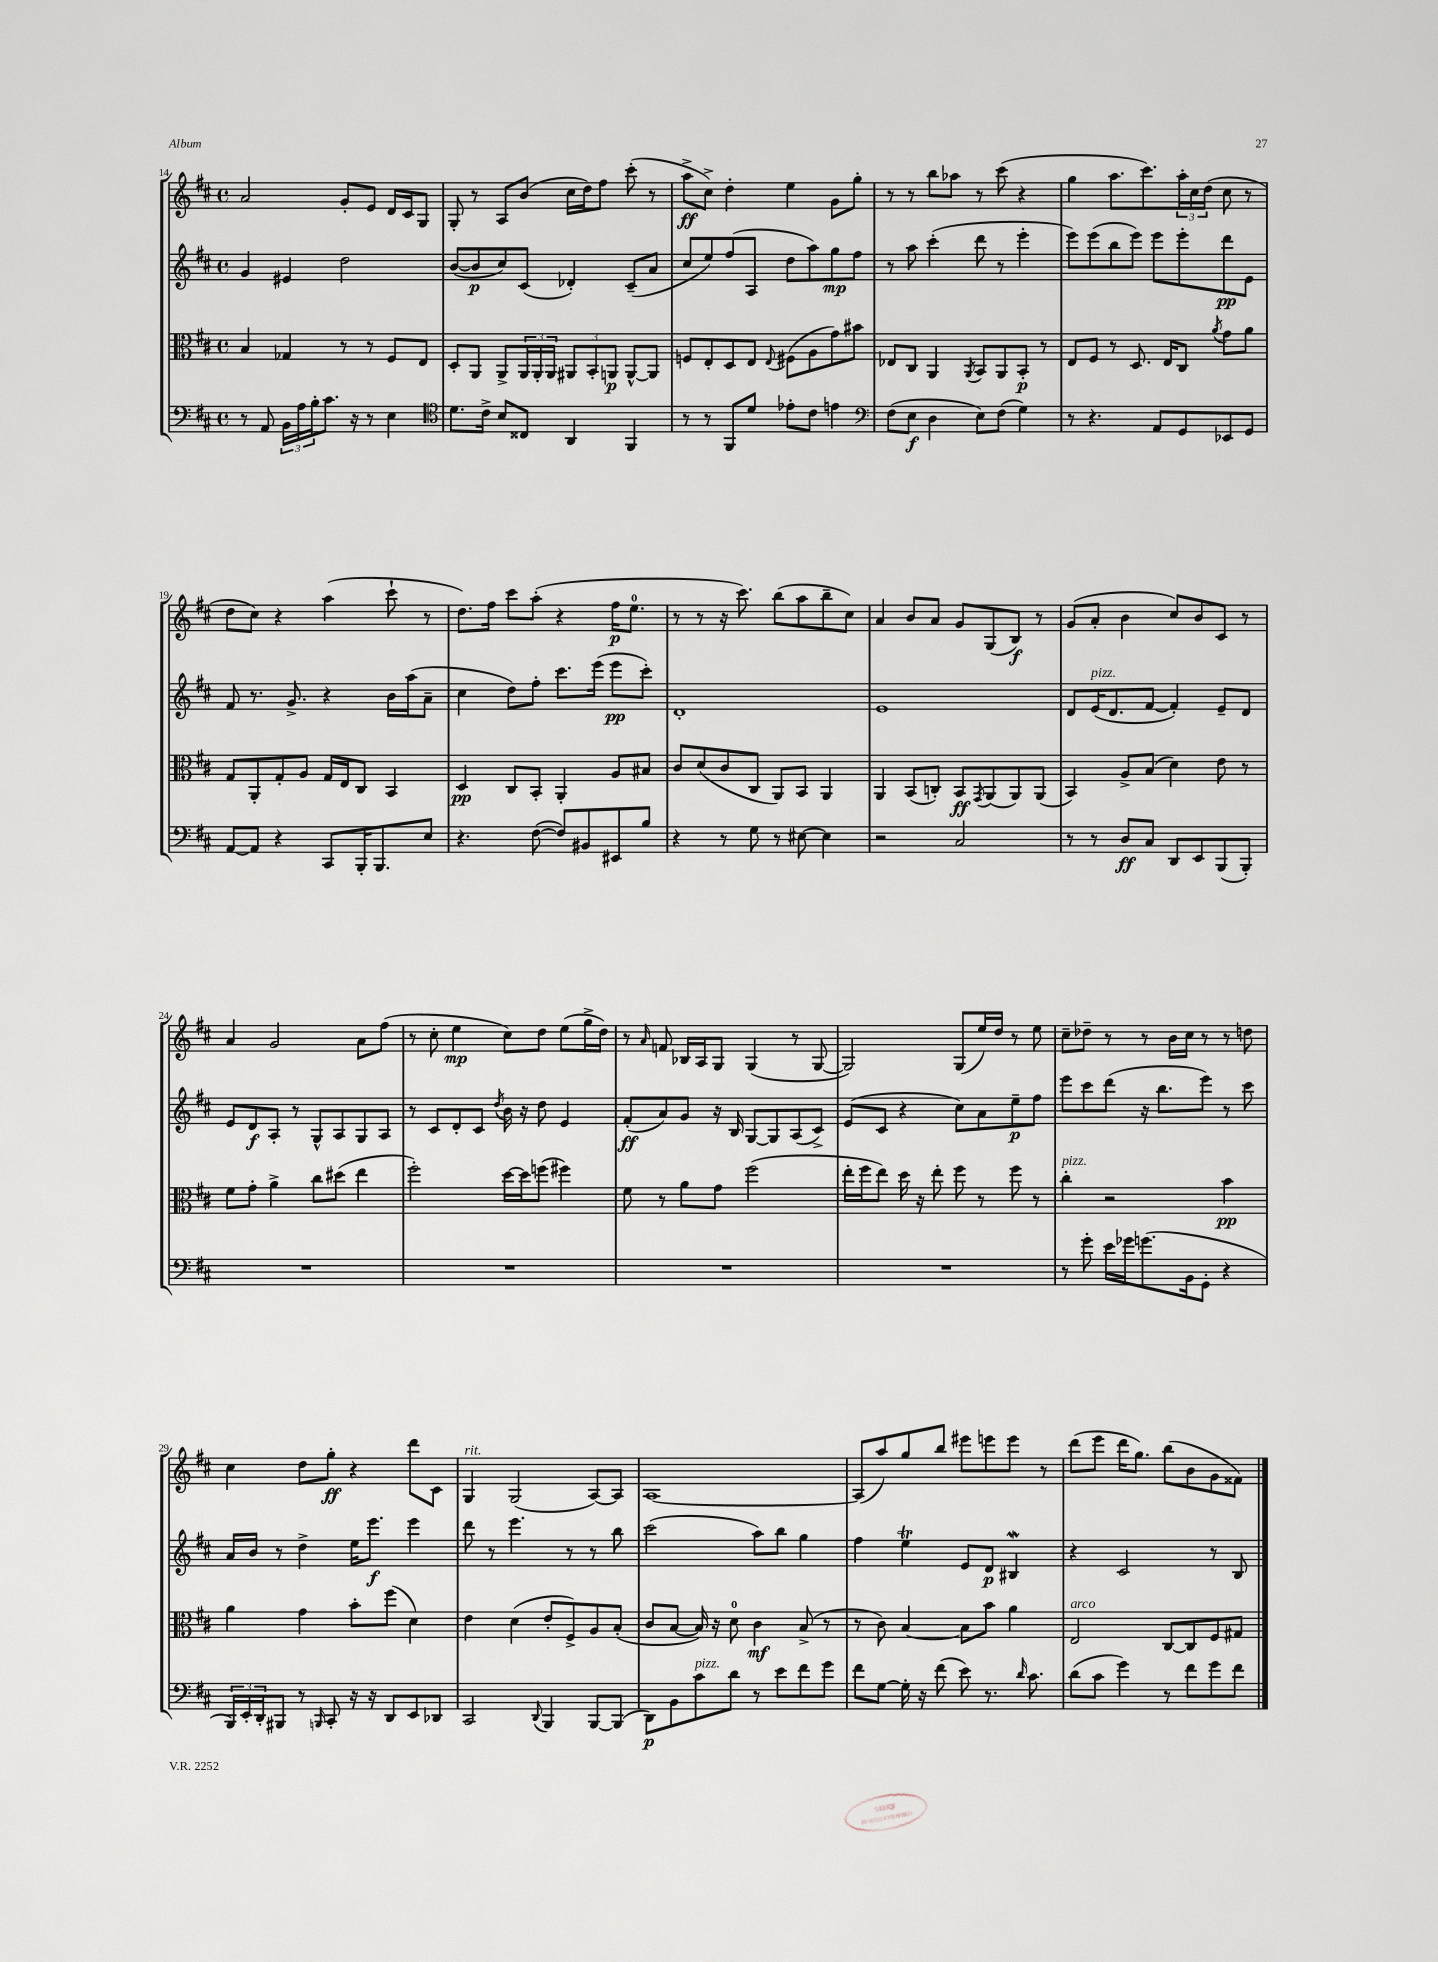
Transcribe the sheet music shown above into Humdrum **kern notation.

**kern	**dynam	**kern	**dynam	**kern	**dynam	**kern	**dynam
*part4	*part4	*part3	*part3	*part2	*part2	*part1	*part1
*staff4	*staff4	*staff3	*staff3	*staff2	*staff2	*staff1	*staff1
*clefF4	*	*clefC3	*	*clefG2	*	*clefG2	*
*k[f#c#]	*	*k[f#c#]	*	*k[f#c#]	*	*k[f#c#]	*
*M4/4	*	*M4/4	*	*M4/4	*	*M4/4	*
*met(c)	*	*met(c)	*	*met(c)	*	*met(c)	*
=14	=14	=14	=14	=14	=14	=14	=14
8r	.	4B/	.	4g/	.	2a/	.
8AA/	.	.	.	.	.	.	.
24BB\LL	.	4G-X/	.	4e#X/	.	.	.
24A\	.	.	.	.	.	.	.
24B'\J	.	.	.	.	.	.	.
8.c#\J	.	.	.	.	.	.	.
.	.	8r	.	2dd\	.	8g'/L	.
16r	.	.	.	.	.	.	.
8r	.	8r	.	.	.	8e/J	.
4E\	.	8F#/L	.	.	.	16d/LL	.
.	.	.	.	.	.	16c#/J	.
.	.	8E/J	.	.	.	8G/J	.
=15	=15	=15	=15	=15	=15	=15	=15
*clefC4	*	*	*	*	*	*	*
8.d\L	.	8D'/L	.	([8b/L	.	8G'/	.
.	.	8AA/J	.	8b/]	p	8r	.
16c#^\Jk	.	.	.	.	.	.	.
8B/L	.	8AA^/L	.	8cc#/)	.	8A/L	.
8C##X/J	.	24AA/L	.	(8c#/J	.	(8b/J	.
.	.	24AA'/	.	.	.	.	.
.	.	24AA/JJ	.	.	.	.	.
4AA/	.	12AA#X/L	.	4d-X'/)	.	16cc#\LL	.
.	.	.	.	.	.	16dd\J)	.
.	.	12BB'/	.	.	.	.	.
.	.	.	.	.	.	8ff#\J	.
.	.	12AAn/J	p	.	.	.	.
4FF#/	.	[8AA^^/L	.	(8c#~/L	.	(8ccc#'\	.
.	.	8AA/J]	.	8a/J	.	8r	.
=16	=16	=16	=16	=16	=16	=16	=16
8r	.	8Fn/L	.	8cc#/L	.	8aa^\L	ff
8r	.	8E'/	.	8ee/)	.	8cc#^\J)	.
8FF#/L	.	8D/	.	(8ff#/	.	4dd'\	.
8d/J	.	8E/J	.	8A/J	.	.	.
.	.	8qqE/	.	.	.	.	.
8e-X'\L	.	(8F#X\L	.	8dd\L	.	4ee\	.
8c#\J	.	8A\	.	8aa\)	.	.	.
4en\	.	8g\)	.	8gg\	mp	8g\L	.
.	.	8b#X\J	.	8ff#\J	.	8gg'\J	.
=17	=17	=17	=17	=17	=17	=17	=17
*clefF4	*	*	*	*	*	*	*
(8F#\L	.	8E-X/L	.	8r	.	8r	.
8E\J	f	8C#/J	.	8aa\	.	8r	.
4D\	.	4AA/	.	(4ccc#'\	.	8bb\L	.
.	.	.	.	.	.	8aa-X\J	.
.	.	8qAA/	.	.	.	.	.
8E\L)	.	8BB/L	.	8ddd\	.	8r	.
(8F#\J	.	8AA/	.	8r	.	(8ccc#\	.
4G\)	.	8BB'/J	p	4eee'\	.	4r	.
.	.	8r	.	.	.	.	.
=18	=18	=18	=18	=18	=18	=18	=18
8r	.	8E/L	.	8eee\L)	.	4gg\	.
4.r	.	8F#/J	.	(8eee\	.	.	.
.	.	8r	.	8bb\	.	8.aa\L	.
.	.	8.D/	.	8eee\J)	.	.	.
.	.	.	.	.	.	8.ccc#\)	.
8AA/L	.	.	.	8eee\L	.	.	.
.	.	16E/KL	.	.	.	.	.
8GG/	.	8C#/J	.	8eee'\	.	24aa'\L	.
.	.	.	.	.	.	24cc#\	.
.	.	.	.	.	.	(24dd\JJ	.
.	.	8qa/	.	.	.	.	.
8EE-X/	.	8g\L	.	8ddd\	pp	8cc#\	.
8GG/J	.	8a\J	.	8e\J	.	8r	.
!!LO:LB:g=z
=19	=19	=19	=19	=19	=19	=19	=19
[8AA/L	.	8G/L	.	8f#/	.	8dd\L	.
8AA/J]	.	8AA'/	.	8.r	.	8cc#\J)	.
4r	.	8G'/	.	.	.	4r	.
.	.	.	.	8.g^/	.	.	.
.	.	8A/J	.	.	.	.	.
8CC#/L	.	16G/LL	.	4r	.	(4aa\	.
.	.	16E/J	.	.	.	.	.
16BBB'/K	.	8C#/J	.	.	.	.	.
8.BBB/	.	.	.	.	.	.	.
.	.	4BB/	.	16b\LL	.	8ccc#`\	.
.	.	.	.	(16aa\J	.	.	.
8E/J	.	.	.	8a~\J	.	8r	.
=20	=20	=20	=20	=20	=20	=20	=20
4.r	.	4D/	pp	4cc#\	.	8.dd\L)	.
.	.	.	.	.	.	16ff#\Jk	.
.	.	8C#/L	.	8dd\L)	.	8ccc#\L	.
([8F#\	.	8BB'/J	.	8ff#'\J	.	(8aa'\J	.
8F#/L])	.	4AA'/	.	8.ccc#\L	.	4r	.
8BB#X/	.	.	.	.	.	.	.
.	.	.	.	(16eee\Jk	.	.	.
8EE#X/	.	8A/L	.	8eee\L	pp	16ff#\KL	p
.	.	.	.	.	.	8.ee\J	.
8B/J	.	8B#X/J	.	8ccc#'\J)	.	.	.
=21	=21	=21	=21	=21	=21	=21	=21
4r	.	8c#/L	.	1d'	.	8r	.
.	.	(8d/	.	.	.	8r	.
8r	.	8c#/	.	.	.	16r	.
.	.	.	.	.	.	8.ccc#\)	.
8G\	.	8C#/J	.	.	.	.	.
8r	.	8AA/L)	.	.	.	(8bb\L	.
[8E#X\	.	8BB/J	.	.	.	8aa\	.
4E#\]	.	4AA/	.	.	.	8bb~\	.
.	.	.	.	.	.	8cc#\J)	.
=22	=22	=22	=22	=22	=22	=22	=22
2r	.	4AA/	.	1e	.	4a/	.
.	.	(8BB/L	.	.	.	8b/L	.
.	.	8Cn'/J)	.	.	.	8a/J	.
2C#/	.	8BB/L	ff	.	.	8g/L	.
.	.	8qGG/	.	.	.	.	.
.	.	(8AA/	.	.	.	(8G/	.
.	.	8AA/)	.	.	.	8B/J)	f
.	.	(8AA/J	.	.	.	8r	.
=23	=23	=23	=23	=23	=23	=23	=23
8r	.	4BB/)	.	8d/L	.	(8g/L	.
!	!	!	!	!LO:TX:a:i:t=pizz.	!	!	!
8r	.	.	.	(16e/K	.	8a'/J	.
.	.	.	.	8.d/	.	.	.
8D/L	ff	8A^/L	.	.	.	4b\	.
8C#/J	.	(8B/J	.	[8f#/J	.	.	.
8DD/L	.	4d\)	.	4f#'/])	.	8cc#/L)	.
8EE/	.	.	.	.	.	8b/	.
(8BBB/	.	8e\	.	8e~/L	.	8c#/J	.
8BBB'/J)	.	8r	.	8d/J	.	8r	.
!!LO:LB:g=z
=24	=24	=24	=24	=24	=24	=24	=24
1r	.	8f#\L	.	8e/L	.	4a/	.
.	.	8g'\J	.	8d/	f	.	.
.	.	4a^\	.	8A'/J	.	2g/	.
.	.	.	.	8r	.	.	.
.	.	8cc#\L	.	8G^^/L	.	.	.
.	.	(8dd#X\J	.	8A/	.	.	.
.	.	4ee\	.	8G/	.	8a\L	.
.	.	.	.	8A/J	.	(8ff#\J	.
=25	=25	=25	=25	=25	=25	=25	=25
1r	.	2ff#'\)	.	8r	.	8r	.
.	.	.	.	8c#/L	.	8cc#'\	.
.	.	.	.	8d'/	.	4ee\	mp
.	.	.	.	8c#/J	.	.	.
.	.	.	.	8qdd/	.	.	.
.	.	[16dd\LL	.	16b\	.	8cc#\L)	.
.	.	16dd\J]	.	16r	.	.	.
.	.	(8ffn\J	.	8dd\	.	8dd\J	.
.	.	4ff#X\)	.	4e/	.	(8ee\L	.
.	.	.	.	.	.	16gg^\L	.
.	.	.	.	.	.	16dd\JJ)	.
=26	=26	=26	=26	=26	=26	=26	=26
1r	.	8f#\	.	(8f#'/L	ff	8r	.
.	.	.	.	.	.	16qqa/	.
.	.	8r	.	8a/)	.	8fn/	.
.	.	8a\L	.	8g/J	.	16B-X/LL	.
.	.	.	.	.	.	16A/J	.
.	.	8g\J	.	16r	.	8G/J	.
.	.	.	.	16B/	.	.	.
.	.	(2ff#\	.	[8G/L	.	(4G/	.
.	.	.	.	8G/]	.	.	.
.	.	.	.	(8A/	.	8r	.
.	.	.	.	8c#^/J)	.	[8G/	.
=27	=27	=27	=27	=27	=27	=27	=27
1r	.	16ee'\LL	.	(8e/L	.	2G/])	.
.	.	16ff#\J	.	.	.	.	.
.	.	8ee\J)	.	8c#/J	.	.	.
.	.	16dd\	.	4r	.	.	.
.	.	16r	.	.	.	.	.
.	.	8ee'\	.	.	.	.	.
.	.	8ff#\	.	8cc#\L)	.	(8G/L	.
.	.	8r	.	8a\	.	16ee/L)	.
.	.	.	.	.	.	16dd/JJ	.
.	.	8ff#\	.	8ee~\	p	8r	.
.	.	8r	.	8ff#\J	.	8ee\	.
=28	=28	=28	=28	=28	=28	=28	=28
!	!	!LO:TX:a:i:t=pizz.	!	!	!	!	!
8r	.	4cc#'\	.	8eee\L	.	8cc#~\L	.
8g'\	.	.	.	8ccc#\	.	8dd-X~\J	.
16e\LL	.	2r	.	(8ddd\J	.	8r	.
16g-X\J	.	.	.	.	.	.	.
(8.gn\	.	.	.	16r	.	8r	.
.	.	.	.	8.bb\L	.	.	.
.	.	.	.	.	.	16b\LL	.
16BB\k	.	.	.	.	.	16cc#\JJ	.
8GG'\J	.	.	.	8eee\J)	.	8r	.
4r	.	4b\	pp	8r	.	8r	.
.	.	.	.	8ccc#\	.	8ddn\	.
!!LO:LB:g=z
=29	=29	=29	=29	=29	=29	=29	=29
24BBB/LL)	.	4a\	.	16a/LL	.	4cc#\	.
24EE'/	.	.	.	.	.	.	.
.	.	.	.	16b/JJ	.	.	.
24DD'/J	.	.	.	.	.	.	.
8BBB#X/J	.	.	.	8r	.	.	.
8r	.	4g\	.	4dd^\	.	8dd\L	.
16qqBBBn/	.	.	.	.	.	.	.
8CC#'/	.	.	.	.	.	8gg'\J	ff
16r	.	8b'\L	.	16ee\KL	.	4r	.
16r	.	.	.	8.eee\J	f	.	.
8DD/L	.	(8ff#\J	.	.	.	.	.
8EE/	.	4d\)	.	4eee\	.	8ddd\L	.
8DD-X/J	.	.	.	.	.	8c#\J	.
=30	=30	=30	=30	=30	=30	=30	=30
!	!	!	!	!	!	!LO:TX:a:i:t=rit.	!
2CC#/	.	4e\	.	8ddd\	.	4G/	.
.	.	.	.	8r	.	.	.
.	.	(4d\	.	4.eee\	.	(2G/	.
8qqDD/	.	.	.	.	.	.	.
4BBB/	.	8e'/L	.	.	.	.	.
.	.	8F#^/)	.	8r	.	.	.
[8BBB/L	.	8A/	.	8r	.	[8A/L)	.
(8BBB/J]	.	(8B'/J	.	8bb\	.	8A/J]	.
=31	=31	=31	=31	=31	=31	=31	=31
8DD\L)	p	8c#/L	.	(2ccc#\	.	[1A	.
8BB\	.	[8B/J	.	.	.	.	.
!LO:TX:a:i:t=pizz.	!	!	!	!	!	!	!
8c#\	.	16B/])	.	.	.	.	.
.	.	16r	.	.	.	.	.
8d\J	.	8d\	.	.	.	.	.
8r	.	4c#\	mf	8aa\L)	.	.	.
8e\L	.	.	.	8bb\J	.	.	.
8f#\	.	(8B^/	.	4gg\	.	.	.
8g\J	.	8r	.	.	.	.	.
=32	=32	=32	=32	=32	=32	=32	=32
8f#\L	.	8r	.	4ff#\	.	(8A/L]	.
[8G\J	.	8c#\)	.	.	.	8aa/)	.
16G'\]	.	[4B/	.	4eeT\	.	8gg/	.
16r	.	.	.	.	.	.	.
(8f#\	.	.	.	.	.	8bb/J	.
8e\)	.	8B\L]	.	8e/L	.	8eee#X\L	.
8.r	.	8b\J	.	8d/J	p	8eeen\	.
.	.	4a\	.	4B#XW/	.	8eee\J	.
16qqd/	.	.	.	.	.	.	.
8.c#\	.	.	.	.	.	.	.
.	.	.	.	.	.	8r	.
=33	=33	=33	=33	=33	=33	=33	=33
!	!	!LO:TX:a:i:t=arco	!	!	!	!	!
(8d\L	.	2E/	.	4r	.	(8ddd\L	.
8c#\J	.	.	.	.	.	8eee\J	.
4g\)	.	.	.	2c#/	.	16ddd\KL	.
.	.	.	.	.	.	8.gg\J)	.
8r	.	[8C#/L	.	.	.	(8bb\L	.
8f#\L	.	8C#/]	.	.	.	8b\	.
8g\	.	8F#/	.	8r	.	8g\	.
8f#\J	.	8G#X/J	.	8B/	.	8f##X\J)	.
==	==	==	==	==	==	==	==
*-	*-	*-	*-	*-	*-	*-	*-
